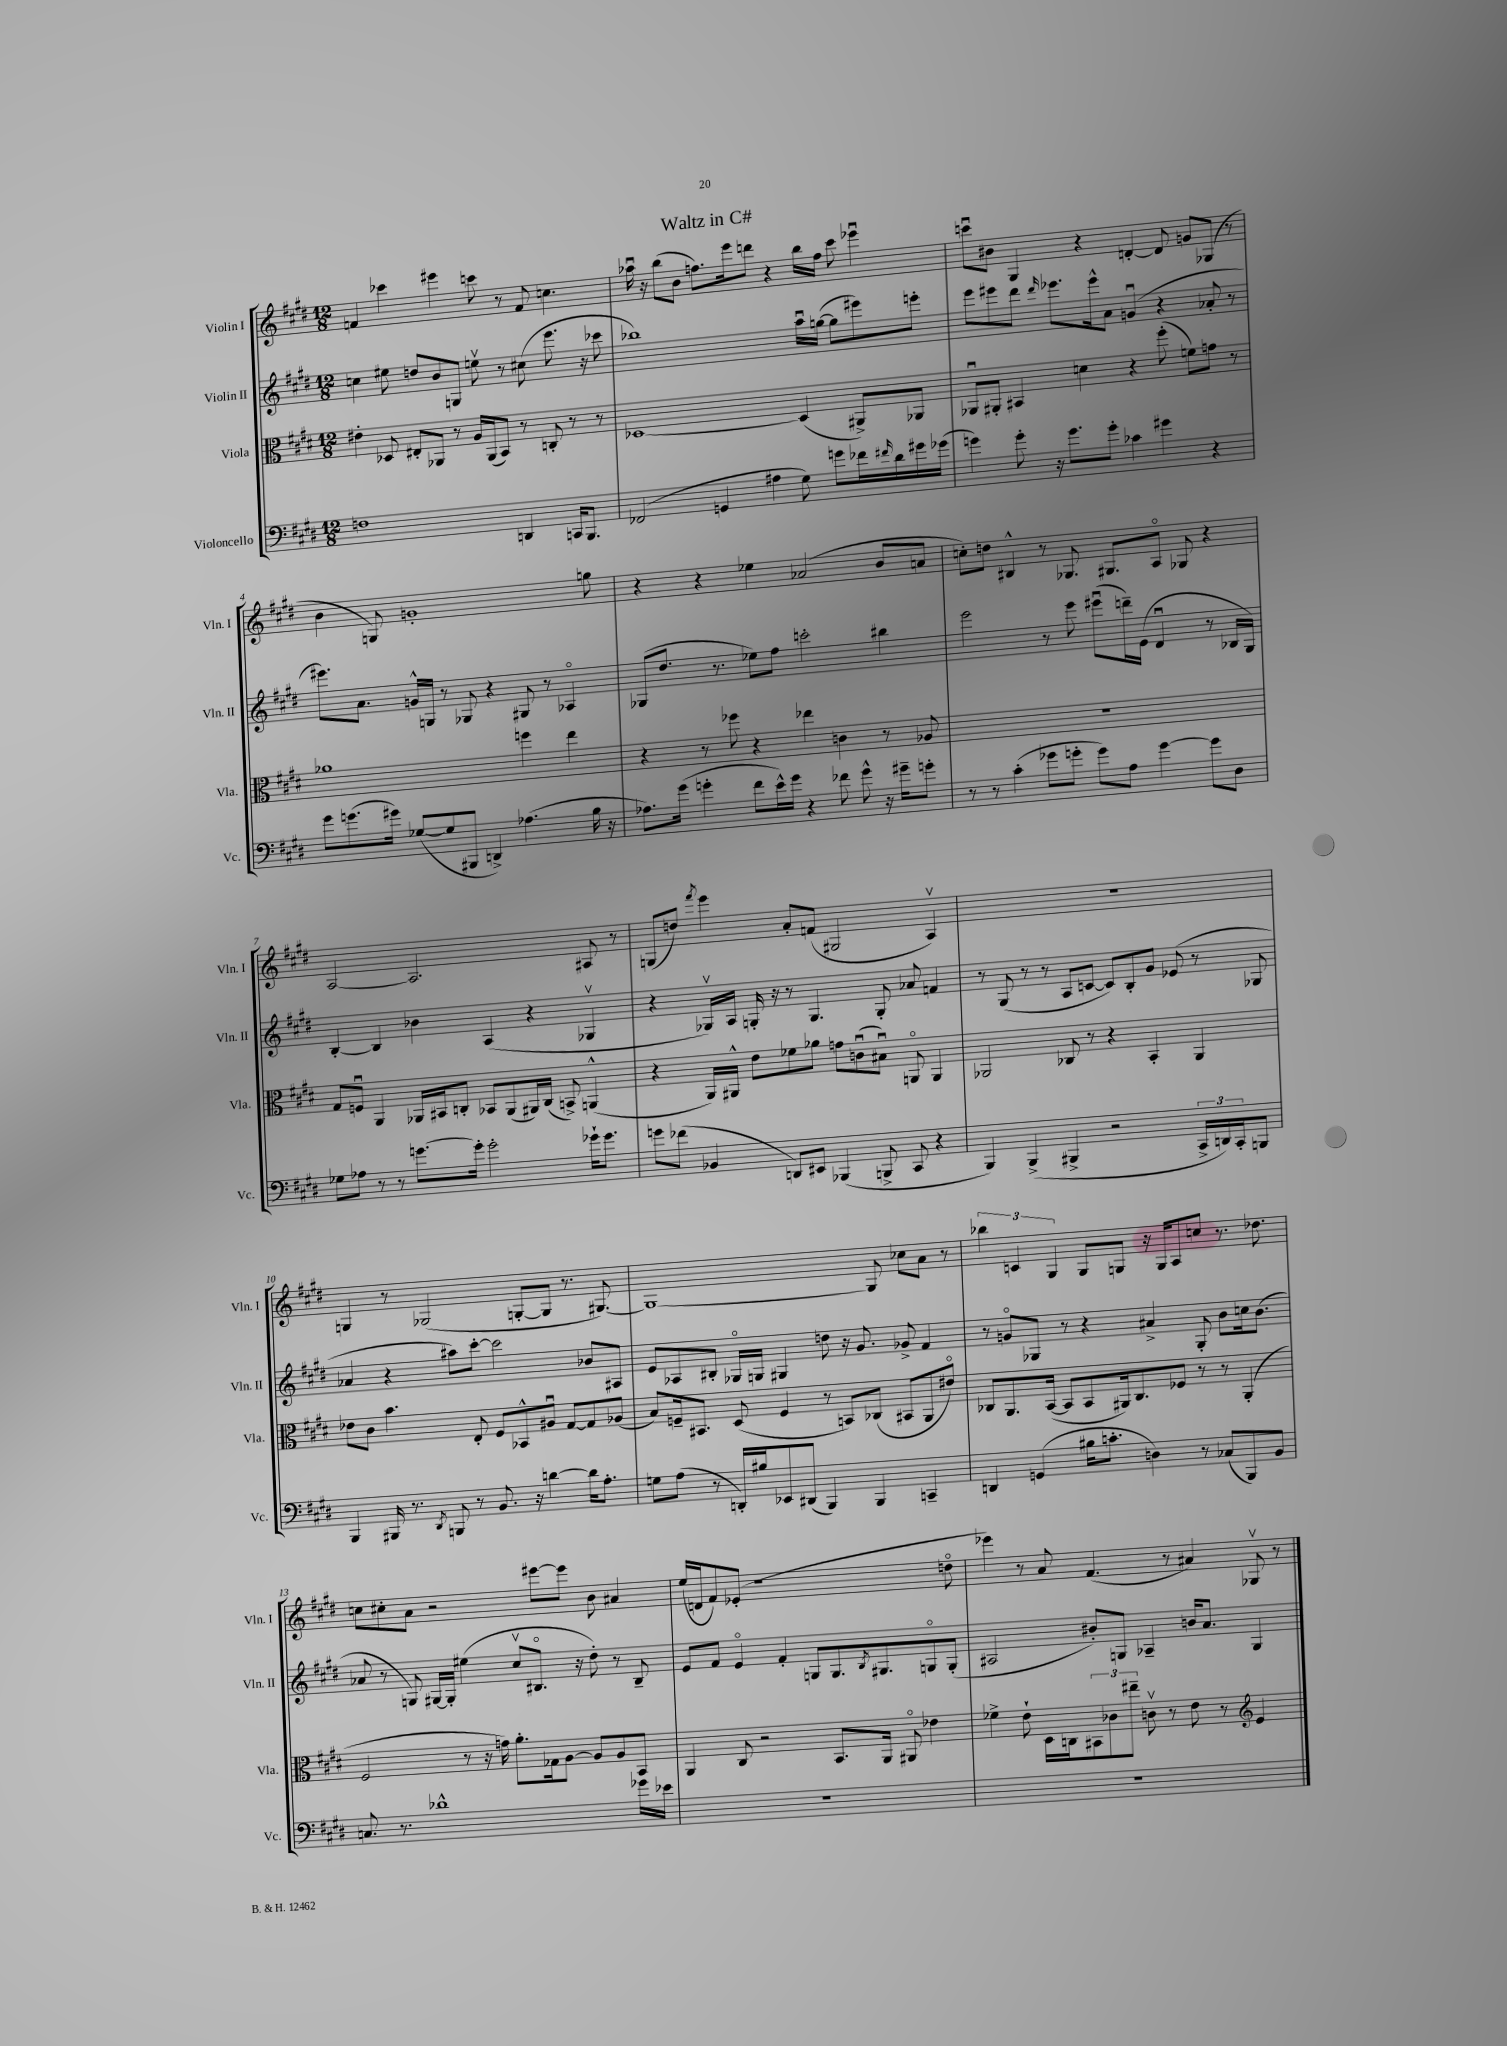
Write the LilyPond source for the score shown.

\header { title = "Waltz in C#" }
<<
\new StaffGroup <<
\new Staff = "s0" \with { instrumentName = "Violin I" shortInstrumentName = "Vln. I" } {
    \clef treble \key e \major \numericTimeSignature \time 12/8
    f'4 ces'''4 eis'''4 c'''8 r8 f'8 c''4. |
    aes''16\downbow r16 b''8( b'8 f''8.) e'''16 d'''8 r4 b''16 f''16 cis'''8 ees'''4\downbow |
    c'''8\downbow bis'8 gis4 r4 d'4~-. d'8 g'8 ges8( r8 |
    b'4 g8) g'1-. g''8 |
    r4 r4 ees''4 aes'2( b'8 a'8 |
    c''8-.) d''8 bis4-^ r8 ges8. gis8. a8\flageolet ges8 r4 |
    a2~ a2. ais8 r8 |
    g8( d''8) \acciaccatura { fis'''8 } e'''4 a'8-. f'8( gis2 a4\upbow) |
    R1. |
    g4 r8 ges2( g8~-. g8 r8. gis8.~) |
    gis1~ gis8 ces''8 a'8 r8 |
    \tuplet 3/2 { bes''4 c'4 gis4 } gis8 g8 r16 g16 a8 c''8 r8. des''8. |
    c''8 cis''8-. a'8 r2 eis'''8~ eis'''8 b'8 ais'4 |
    e''16( d'16 fis'8) ees'8-.( r1 d''8\flageolet |
    ees'''4) r8 a'8 fis'4.( r8 ais'4) ges8\upbow r8 \bar "|." |
}
\new Staff = "s1" \with { instrumentName = "Violin II" shortInstrumentName = "Vln. II" } {
    \clef treble \key e \major \numericTimeSignature \time 12/8
    c''4 eis''8 d''8 b'8 g8 e''8\upbow r8 cis''8( e'''8. r16 ces'''8 |
    bes''1) a''16\downbow g''16~( g''8 eis'''8) e'''8-. |
    e'''8 eis'''8 dis'''8 \grace { dis'''16 } ees'''8. ees'''16-^ a'8 g'4\downbow( r4 aes'8-. r8 |
    eis'''8.) a'8. g'16-^ g16 r8 ges8 r4 gis8 r8 aes4\flageolet |
    ges8( dis''8. r8. ees''8) fis''8 c'''2-. bis''4 |
    e'''2 r8 e'''8 eis'''8\downbow( d'''16--) e'16( dis'4\downbow r8 bes16 gis16) |
    b4~-. b4 bes'4 a4( r4 ges4\upbow |
    r4 ges16\upbow) a16 g16-. r16 r8 g4. g8-. aes'8 f'4 |
    r8 gis8( r8 r8 a8 c'8~ c'8) b8-. gis'8 ees'8( r8 ges8 |
    aes'4 r4 ais''8) cis'''8~-. cis'''2 bes'8 ais8 |
    e'8 aes8 bis8-. ges16\flageolet g16 gis4 d''8 r16 gis'8. ges'8-> fis'4 |
    r8 g'8\flageolet ges8 r8 r4 ais'4-> ges8-. b'8 c''16 b'8.( |
    aes'8 r8 g8) gis16~ gis16-. eis''4( cis''8\upbow bis8.\flageolet r16 dis''8-.) r8 bis8-- |
    e'8 fis'8 e'4\flageolet fis'4-. g8 g8. \acciaccatura { b8 } gis8. g8\flageolet g8-.( |
    ais2 bis'8-.) g8 aes4-- b'16 a'8. g4 \bar "|." |
}
\new Staff = "s2" \with { instrumentName = "Viola" shortInstrumentName = "Vla." } {
    \clef alto \key e \major \numericTimeSignature \time 12/8
    eis'4-. des8 eis8-. aes,8 r8 a16 aes,16( b,8) r8 c8-. r8 r8 |
    des1~ des4( ais,8->) aes,8 |
    aes,8\downbow ais,8-. bis,4 d'4 r4 fis''8-.( f'8) g'8 r8 |
    aes'1 f''4 e''4 |
    r4 r8 fes''8 r4 ees''4 c'4 r8 aes8 |
    R1. |
    gis8 f8\downbow a,4 aes,16 bis,16 c8-. bes,8 aes,8( ais,16) c16( b,8->) a,4-^( |
    r4 a,16) ais,16-^ e'8 fes'8 aes'8 g'8 c'8\downbow( bis8\downbow) a,8\flageolet a,4 |
    aes,2 ces8 r8 r4 b,4-. aes,4 |
    ees'8 cis'8 b'4. e8-. fis8 bes,8-^ ais8\downbow gis8~ gis8 aes8( |
    b8) f16-- bis,8. dis8( f4 r8 b,8) ces8( bis,8 a,8 eis'8\flageolet) |
    ces8 a,8. b,16~( b,8 b,8 ais,16) ces8. fes8 r8 r8 ais,4-.( |
    fis2 r8 r16 g'16) a'8.-. ges16 a8~ a8 a8 b,8 |
    a,4 cis8 r2 b,8. a,16 ais,8\flageolet ees'4 |
    fes'4-> e'8-! dis16 c16 \tuplet 3/2 { bis,8 ces'8 eis''8-- } c'8\upbow r8 e'8 r8 \clef treble e'4 \bar "|." |
}
\new Staff = "s3" \with { instrumentName = "Violoncello" shortInstrumentName = "Vc." } {
    \clef bass \key e \major \numericTimeSignature \time 12/8
    f1 d,4 c,16 b,,8. |
    fes,2( g,4 ais4 gis8) g'8 fes'16 \grace { fis'16 } dis'16 gis'16 ges'16( |
    g'4) g'8-. r16 g'8. g'8-. ces'4 gis'4 r4 |
    gis'8 g'8.( gis'16) ges8~( ges8 bis,,8 d,4->) aes4.( b16 r16 |
    aes8.) gis'16( g'4-. fis'8 e'16-^) g'16 r4 fes'8 g'8-^ r16 gis'16-- g'8-. |
    r8 r8 cis'4-.( ges'8 g'8-. g'8) a8 g'4~ g'8 dis8 |
    ges8 aes8 r8 r8 g'8.~ g'16-. g'2-. ges'16-! ges'8. |
    g'8 fes'8( bes,4 d,8) eis,8 bes,,4( b,,8-> cis,8 r4 |
    b,,4) b,,4->( bis,,4-> r2 \tuplet 3/2 { cis,16-> d,16) cis,16-. } b,,8 |
    b,,4 bis,,16 r8. \acciaccatura { dis,8 } b,,8 r8 b,8. r16 d'4~ d'16 a8.-. |
    g8 a8( r8 d,16-.) bis16 ees,8 dis,8( b,,4) b,,4 c,4-- |
    d,4 g,4( bis16 c'8.-. d4) r8 ces8( b,,8) b,8 |
    c8. r8. des'1-^ ges'16 ees'16 |
    R1. |
    R1. \bar "|." |
}
>>
>>
